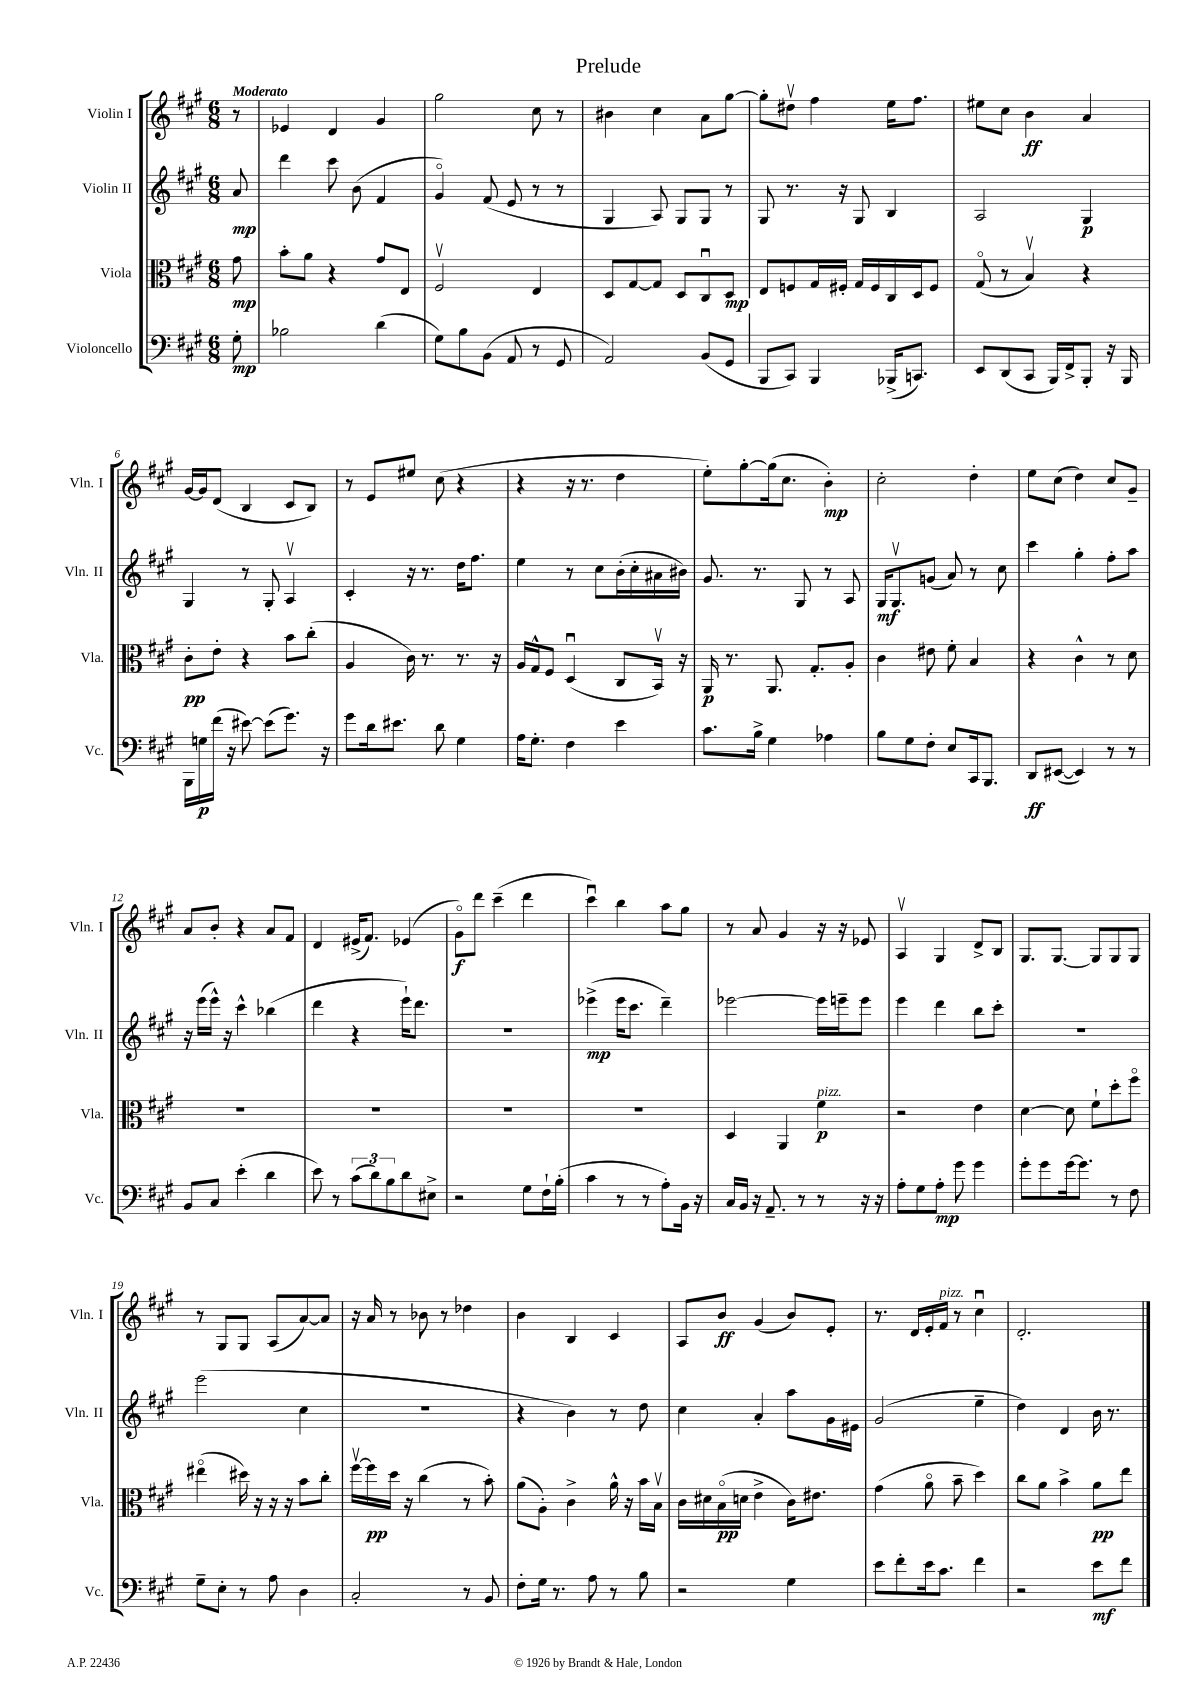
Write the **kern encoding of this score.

**kern	**kern	**kern	**kern
*staff4	*staff3	*staff2	*staff1
*clefF4	*clefC3	*clefG2	*clefG2
*k[f#c#g#]	*k[f#c#g#]	*k[f#c#g#]	*k[f#c#g#]
*M6/8	*M6/8	*M6/8	*M6/8
8G#'	8g#	8a	8r
=	=	=	=
2B-	8b'	4ddd	4e-
.	8a	.	.
.	4r	8ccc#	4d
.	.	(8b	.
(4d	8g#	4f#	4g#
.	8E	.	.
=	=	=	=
8G#)	2F#v	4g#o)	2gg#
8B	.	.	.
(8BB	.	(8f#	.
8AA	.	8e	.
8r	4E	8r	8cc#
8GG#	.	8r	8r
=	=	=	=
2AA)	8D	4G#	4b#
.	[8G#	.	.
.	8G#]	8A)	4cc#
.	8D	8G#	.
(8BB	8C#u	8G#	8a
8GG#	8D	8r	[8gg#
=	=	=	=
8BBB	8E	8G#	8gg#']
8CC#)	8F	8.r	8dd#v
4BBB	16G#	.	4ff#
.	16F#'	16r	.
.	16G#	8G#	.
.	16F#	.	.
(16BBB-^	16C#	4B	16ee
8.CC)	16D	.	8.ff#
.	8F#	.	.
=	=	=	=
8EE	(8G#o	2A	8ee#
(8DD	8r	.	8cc#
8CC#	4Bv)	.	4b
16BBB)	.	.	.
16FF#^	.	.	.
8BBB'	4r	4G#	4a
16r	.	.	.
16BBB	.	.	.
=	=	=	=
16BBB	8c#'	4G#	[16g#
16G	.	.	16g#]
(16f#	8e'	.	(8d
16r	.	.	.
[8e#)	4r	8r	4B
(8e#]	.	8G#'	.
8.g#)	8b	4Av	8c#
.	(8cc#'	.	8B)
16r	.	.	.
=	=	=	=
8g#	4A	4c#'	8r
16d	.	.	8e
8.e#	.	.	.
.	16c#)	16r	8ee#
.	8.r	8.r	.
8d	.	.	(8cc#
4G#	8.r	16dd	4r
.	.	8.ff#	.
.	16r	.	.
=	=	=	=
16A	16A	4ee	4r
8.G#'	16G#^^	.	.
.	8F#	.	.
4F#	(4Du	8r	16r
.	.	.	8.r
.	.	8cc#	.
4e	8C#	(16b'	4dd
.	.	16cc#'	.
.	16BBv)	16a#	.
.	16r	16b#)	.
=	=	=	=
8.c#	16AA	8.g#	8ee')
.	8.r	.	.
.	.	.	[8gg#'
16B^	.	8.r	.
4G#	8.AA	.	(16gg#]
.	.	.	8.cc#
.	.	8G#	.
.	8.G#'	.	.
4A-	.	8r	4b')
.	8A'	8A	.
=	=	=	=
8B	4c#	16G#	2cc#'
.	.	8.G#v	.
8G#	.	.	.
8F#'	8e#	(8g	.
8E	8f#'	8a)	.
16CC#	4B	8r	4dd'
8.BBB	.	.	.
.	.	8cc#	.
=	=	=	=
8DD	4r	4ccc#	8ee
([8EE#	.	.	(8cc#
4EE#])	4c#^^	4gg#'	4dd)
8r	8r	8ff#'	8cc#
8r	8d	8aa	8g#~
=	=	=	=
8BB	2.r	16r	8a
.	.	(16eee	.
8C#	.	16eee^^)	8b'
.	.	16r	.
(4e'	.	4ccc#^^	4r
4d	.	(4bb-	8a
.	.	.	8f#
=	=	=	=
8e)	2.r	4ddd	4d
8r	.	.	.
(12c#	.	4r	(16e#^
.	.	.	8.f#)
12d)	.	.	.
12B	.	.	.
8d	.	16eee`)	(4e-
.	.	8.ddd	.
8E#^	.	.	.
=	=	=	=
2r	2.r	2.r	8g#o)
.	.	.	8ddd
.	.	.	(4ccc#~
8G#	.	.	4ddd
16F#`	.	.	.
(16B'	.	.	.
=	=	=	=
4c#	2.r	(4eee-^	4ccc#u)
8r	.	16eee-	4bb
.	.	8.ccc#	.
8r	.	.	.
8A')	.	4ddd~)	8aa
16BB	.	.	8gg#
16r	.	.	.
=	=	=	=
16C#	4D	[2eee-	8r
16BB	.	.	.
16r	.	.	8a
8.AA~	.	.	.
.	4AA	.	4g#
8r	.	.	.
8r	4f#	16eee-]	16r
.	.	16eee~	16r
16r	.	8eee	8e-
16r	.	.	.
=	=	=	=
8A'	2r	4eee	4Av
8G#	.	.	.
8A'	.	4ddd	4G#
8g#	.	.	.
4g#	4e	8bb	8d^
.	.	8ccc#'	8B
=	=	=	=
8g#'	[4d	2.r	8.G#
8g#	.	.	.
.	.	.	[8.G#
[16g#	8d]	.	.
8.g#]	.	.	.
.	8f#`	.	8G#]
8r	8dd'	.	8G#
8F#	8ff#o	.	8G#
=	=	=	=
8G#~	(4ee#o	(2eee	8r
8E'	.	.	8G#
8r	16dd#)	.	8G#
.	16r	.	.
8A	16r	.	(8A
.	16r	.	.
4D	8b	4cc#	[8a)
.	8cc#'	.	8a]
=	=	=	=
2C#'	[16ff#v	2.r	16r
.	16ff#]	.	16a
.	16dd	.	8r
.	16r	.	.
.	(4cc#	.	8b-
.	.	.	8r
8r	8r	.	4dd-
8BB	8b')	.	.
=	=	=	=
8F#'	(8a	4r	4b
16G#	8A')	.	.
8.r	.	.	.
.	4c#^	4b)	4B
8A	.	.	.
8r	16a^^	8r	4c#
.	16r	.	.
8B	16b	8dd	.
.	16Bv	.	.
=	=	=	=
2r	16c#	4cc#	8A
.	16d#	.	.
.	(16Bo	.	8b
.	16d	.	.
.	4e^	4a'	(4g#
4G#	16c#)	8aa	8b)
.	8.e#	.	.
.	.	16g#	8e'
.	.	16e#	.
=	=	=	=
8e	(4g#	(2g#	8.r
8f#'	.	.	.
.	.	.	16d
16e	8ao	.	16e'
8.c#	.	.	16f#
.	8b~	.	8r
4f#	4dd)	4ee~	4cc#u
=	=	=	=
2r	8cc#	4dd)	2.d'
.	8a	.	.
.	4b^	4d	.
8e	8a	16b	.
.	.	8.r	.
8f#	8ee	.	.
==	==	==	==
*-	*-	*-	*-
